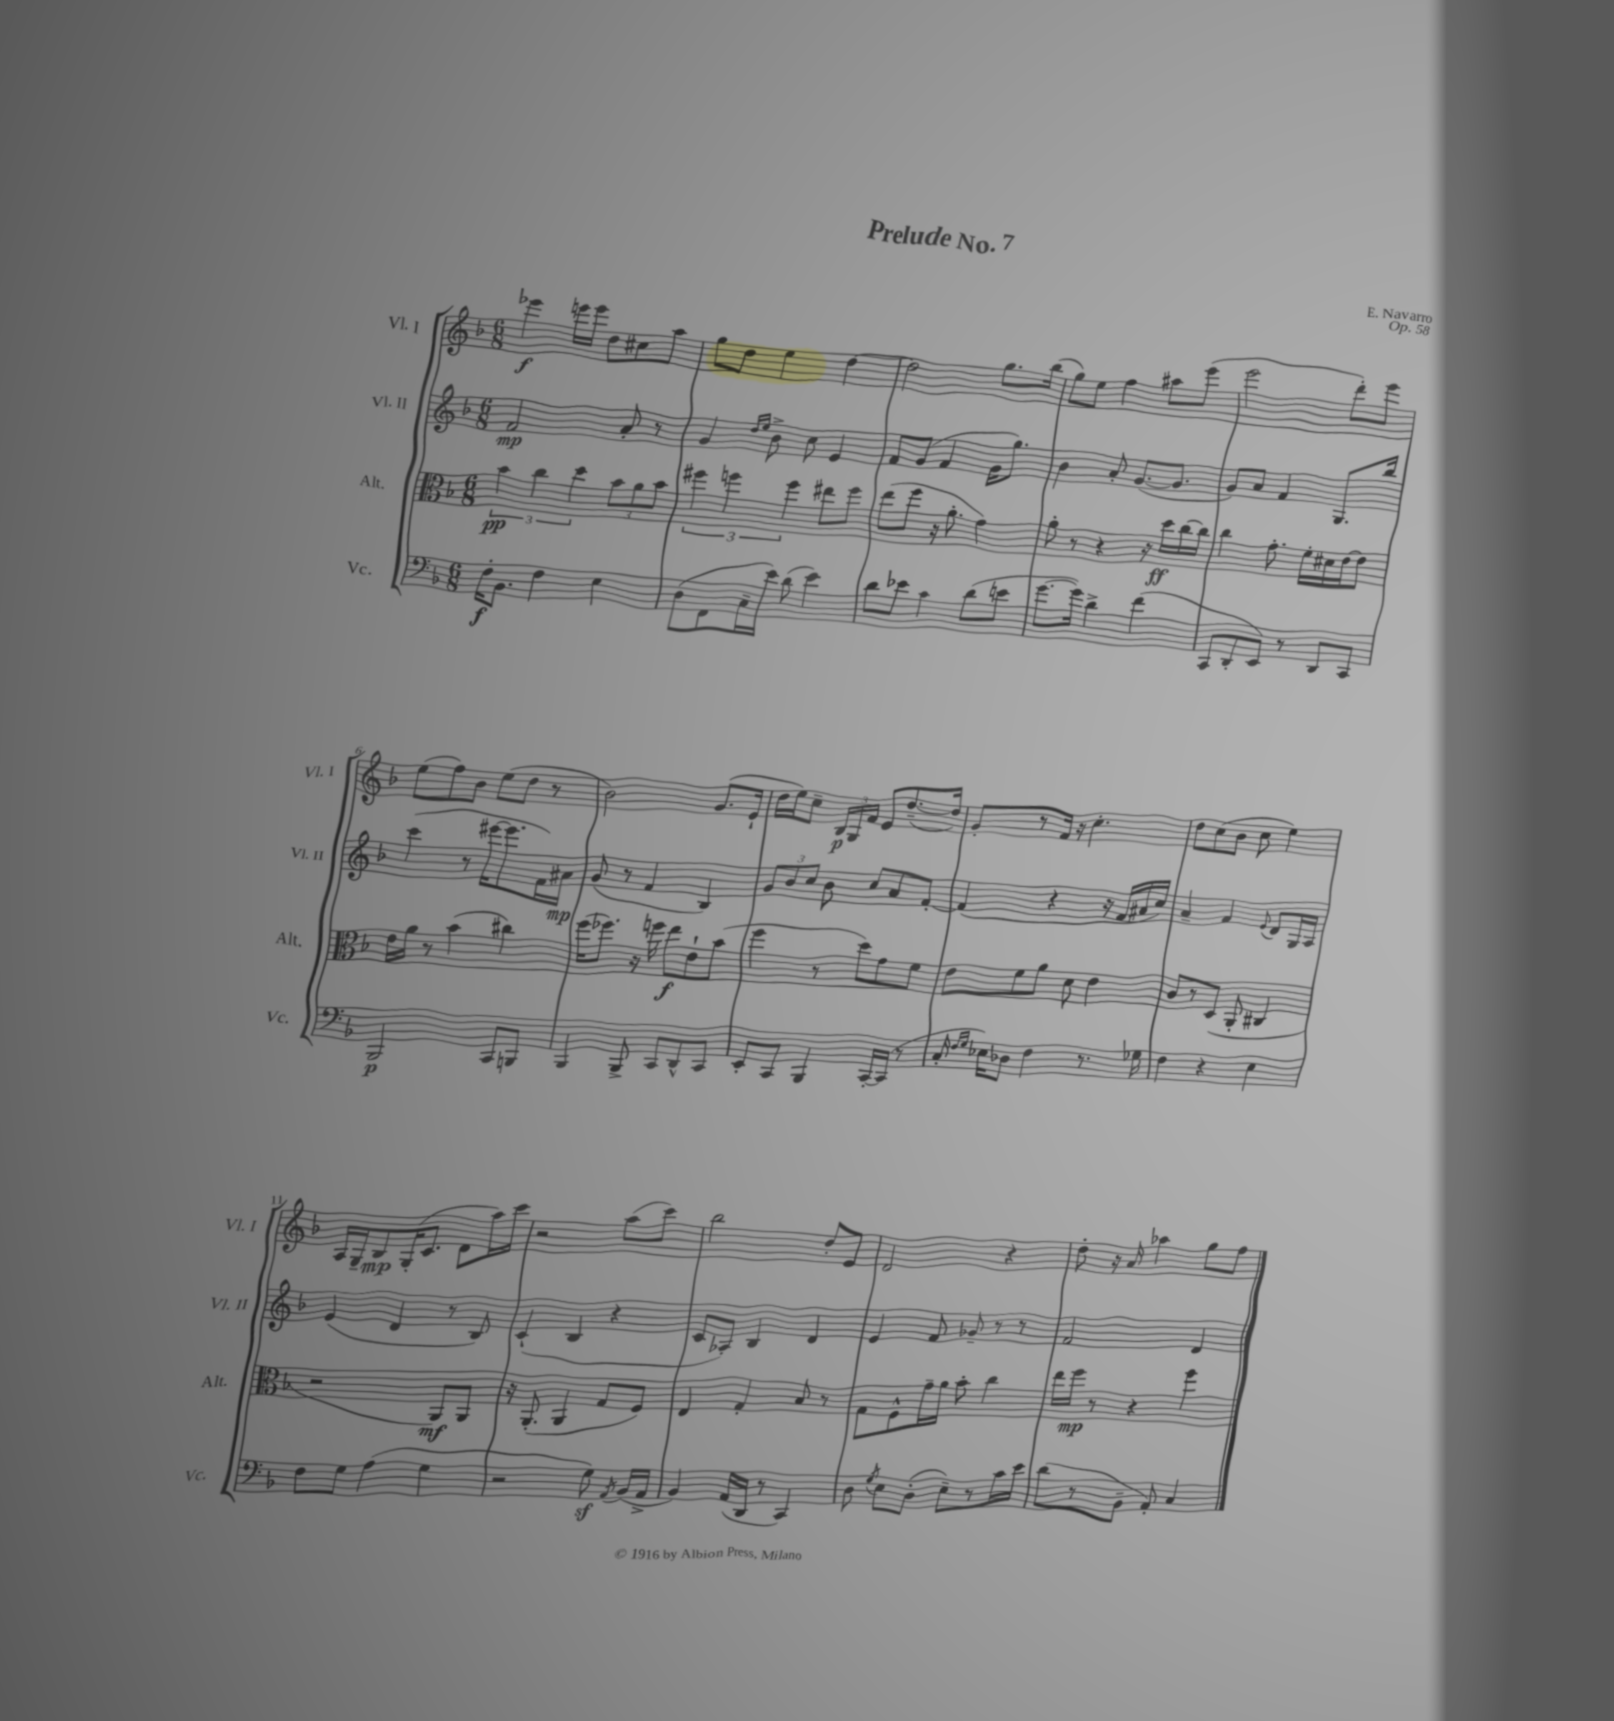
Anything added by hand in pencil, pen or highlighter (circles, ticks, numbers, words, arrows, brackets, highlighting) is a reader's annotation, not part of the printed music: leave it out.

**kern	**dynam	**kern	**dynam	**kern	**dynam	**kern	**dynam
*part4	*part4	*part3	*part3	*part2	*part2	*part1	*part1
*staff4	*staff4	*staff3	*staff3	*staff2	*staff2	*staff1	*staff1
*I"Vc.	*	*I"Alt.	*	*I"Vl. II	*	*I"Vl. I	*
*I'Vc.	*	*I'Alt.	*	*I'Vl. II	*	*I'Vl. I	*
*clefF4	*	*clefC3	*	*clefG2	*	*clefG2	*
*k[b-]	*	*k[b-]	*	*k[b-]	*	*k[b-]	*
*M6/8	*	*M6/8	*	*M6/8	*	*M6/8	*
=1	=1	=1	=1	=1	=1	=1	=1
16F'\KL	f	6b-\	pp	2f/	mp	4eee-X\	f
8.BB-\J	.	.	.	.	.	.	.
.	.	6cc\	.	.	.	.	.
4F\	.	.	.	.	.	16eeen\LL	.
.	.	.	.	.	.	16eee\JJ	.
.	.	6dd\	.	.	.	.	.
.	.	.	.	.	.	8dd\L	.
4E\	.	12b-\L	.	8a'/	.	8cc#X\	.
.	.	12a\	.	.	.	.	.
.	.	.	.	8r	.	8aa\J	.
.	.	12b-\J	.	.	.	.	.
=2	=2	=2	=2	=2	=2	=2	=2
(8D\L	.	6ff#X\	.	4g/	.	8gg\L	.
8FF\	.	.	.	.	.	8dd\J	.
.	.	6ffn\	.	.	.	.	.
.	.	.	.	16qqdd/LL	.	.	.
.	.	.	.	16qqee/JJ	.	.	.
16C~\L	.	.	.	8b-^\	.	4ee\	.
16e\JJ)	.	.	.	.	.	.	.
.	.	6ff\	.	.	.	.	.
(8d\	.	.	.	8cc\	.	.	.
4e\)	.	8ee#X\L	.	4e/	.	[4dd\	.
.	.	8ff\J	.	.	.	.	.
=3	=3	=3	=3	=3	=3	=3	=3
8d\L	.	(8ee\L	.	8f/L	.	2dd\]	.
8e-X\J	.	8ff\J	.	(8g/J	.	.	.
4c\	.	16r	.	4f/	.	.	.
.	.	8.a'\	.	.	.	.	.
(8d\L	.	4g\)	.	16g\KL	.	8.gg\L	.
.	.	.	.	8.gg\J)	.	.	.
8en\J	.	.	.	.	.	.	.
.	.	.	.	.	.	(16bb-\Jk	.
=4	=4	=4	=4	=4	=4	=4	=4
[8.g\L	.	8a'\	.	4b-\	.	8gg\L)	.
.	.	8r	.	.	.	8ee\J	.
16g\Jk])	.	.	.	.	.	.	.
4d^\	.	4r	.	8a'/	.	4ff\	.
.	.	.	.	([8.g/L	.	.	.
(4f\	.	16r	.	.	.	8aa#X\L	.
.	.	16dd\LL	ff	8.g/J]	.	.	.
.	.	[16cc\	.	.	.	(8eee\J	.
.	.	16cc\JJ]	.	.	.	.	.
=5	=5	=5	=5	=5	=5	=5	=5
8CC/L	.	4cc\	.	8g/L)	.	2eee\	.
8DD'/	.	.	.	8a/J	.	.	.
8EE/J)	.	8.g'\	.	4f/	.	.	.
8r	.	.	.	.	.	.	.
.	.	16f'\LL	.	.	.	.	.
8DD/L	.	16d#X\	.	8.G/L	.	8ddd'\L)	.
.	.	[16e\J	.	.	.	.	.
8CC/J	.	8e\J]	.	.	.	8eee\J	.
.	.	.	.	16bb-/Jk	.	.	.
!!LO:LB:g=z
=6	=6	=6	=6	=6	=6	=6	=6
2BBB-/	p	16e\LL	.	(4ccc\	.	(8ee\L	.
.	.	16a\JJ	.	.	.	.	.
.	.	8r	.	.	.	8ff\)	.
.	.	(4b-\	.	8r	.	8b-\J	.
.	.	.	.	[16eee#X\KL	.	(8ee\L	.
.	.	.	.	8.eee#\]	.	.	.
8CC/L	.	4cc#X\)	.	.	.	8dd\J	.
8BBBn/J	.	.	.	16f\L)	.	8r	.
.	.	.	.	16a#X\JJ	mp	.	.
=7	=7	=7	=7	=7	=7	=7	=7
4BBB-/	.	(16ff\KL	.	(8g/	.	2b-\)	.
.	.	8.ff-X\J)	.	.	.	.	.
.	.	.	.	8r	.	.	.
8BBB-^/	.	16r	.	4f/	.	.	.
.	.	16ffn\	.	.	.	.	.
8CC/L	.	8ee\L	f	.	.	.	.
8DD^^/	.	8e`\	.	4B-/)	.	(8.g/L	.
8CC/J	.	(8b-\J	.	.	.	.	.
.	.	.	.	.	.	16e`/Jk	.
=8	=8	=8	=8	=8	=8	=8	=8
8EE'/L	.	4ff\	.	12g/L	.	16dd\LL	.
.	.	.	.	.	.	16ee\J)	.
.	.	.	.	12b-/	.	.	.
8CC/J	.	.	.	.	.	8cc~\J	.
.	.	.	.	12cc/J	.	.	.
4BBB-/	.	8r	.	8b-\	.	24B-/LL	p
.	.	.	.	.	.	24G/	.
.	.	.	.	.	.	24f/JJ	.
.	.	8dd\L)	.	8cc/L	.	8e/L	.
[16CC'/LL	.	8g\	.	8a/	.	([8.dd~/	.
(16CC/JJ]	.	.	.	.	.	.	.
8r	.	8f\J	.	[8f'/J	.	.	.
.	.	.	.	.	.	16dd/Jk])	.
=9	=9	=9	=9	=9	=9	=9	=9
16C'/	.	8e\L	.	(4f/]	.	8g'/L	.
16qqF/LL	.	.	.	.	.	.	.
16qqG/JJ	.	.	.	.	.	.	.
16E-X\KL)	.	.	.	.	.	.	.
8D-X\J	.	8f\	.	.	.	8r	.
4F\	.	8a\J	.	4r	.	16f/Jk	.
.	.	.	.	.	.	16r	.
.	.	8d\	.	.	.	4.cc'\	.
8.r	.	4e\	.	16r	.	.	.
.	.	.	.	16f/LL	.	.	.
.	.	.	.	16a#X/	.	.	.
16G-X\	.	.	.	16cc/JJ)	.	.	.
=10	=10	=10	=10	=10	=10	=10	=10
4F\	.	8c/L	.	4a~/	.	8dd\L	.
.	.	8r	.	.	.	(8cc\	.
4r	.	(8D/J	.	4f/	.	8b-\J	.
.	.	8AA'/	.	.	.	8cc\	.
.	.	.	.	8qqe/	.	.	.
4E\	.	4C#X/	.	8d/L	.	4ee\)	.
.	.	.	.	16G/L	.	.	.
.	.	.	.	16A/JJ	.	.	.
!!LO:LB:g=z
=11	=11	=11	=11	=11	=11	=11	=11
8F\L	.	2r	.	(4e/	.	16A/LL	.
.	.	.	.	.	.	16G~/J	.
8G\J	.	.	.	.	.	8B-/	mp
(4A\	.	.	.	4d/	.	(16G'/K	.
.	.	.	.	.	.	8.c/J	.
4G\	.	8AA/L)	mf	8r	.	8d\L	.
.	.	8AA/J	.	8B-/)	.	16aa\L)	.
.	.	.	.	.	.	16ccc\JJ	.
=12	=12	=12	=12	=12	=12	=12	=12
2r	.	16r	.	(4c`/	.	2r	.
.	.	(8.AA'/	.	.	.	.	.
.	.	4AA/	.	4B-/	.	.	.
8Gz\)	.	8G/L	.	4r	.	(8aa\L	.
8qAA/	.	.	.	.	.	.	.
(16BB-/LL	.	8F/J)	.	.	.	8ccc\J)	.
16AA^/JJ	.	.	.	.	.	.	.
=13	=13	=13	=13	=13	=13	=13	=13
4BB-/)	.	4E/	.	8c/L	.	2bb-\	.
.	.	.	.	8A-X'/J)	.	.	.
(16AA/LL	.	4G'/	.	4B-/	.	.	.
16DD/JJ	.	.	.	.	.	.	.
8r	.	.	.	.	.	.	.
4CC/)	.	8B-/	.	4d/	.	8dd'/L	.
.	.	8r	.	.	.	8e/J	.
=14	=14	=14	=14	=14	=14	=14	=14
8D\	.	8G\L	.	4e/	.	2d/	.
8qG/	.	.	.	.	.	.	.
8E\L	.	8F^^\	.	.	.	.	.
(8D'\J	.	16g~\L	.	8f/	.	.	.
.	.	16a\JJ	.	.	.	.	.
8E~\L)	.	8b-'\	.	8g-X~/	.	.	.
8r	.	4cc\	.	8r	.	4r	.
16c\L	.	.	.	8r	.	.	.
16e\JJ	.	.	.	.	.	.	.
=15	=15	=15	=15	=15	=15	=15	=15
(8d\L	.	16ee\LL	.	2f/	.	8dd'\	.
.	.	16ff\JJ	mp	.	.	.	.
8r	.	8r	.	.	.	16r	.
.	.	.	.	.	.	16a/	.
8BB-~\J	.	4r	.	.	.	4aa-X\	.
8AA'/)	.	.	.	.	.	.	.
4C/	.	4ff\	.	4d/	.	8gg\L	.
.	.	.	.	.	.	8ff\J	.
==	==	==	==	==	==	==	==
*-	*-	*-	*-	*-	*-	*-	*-
